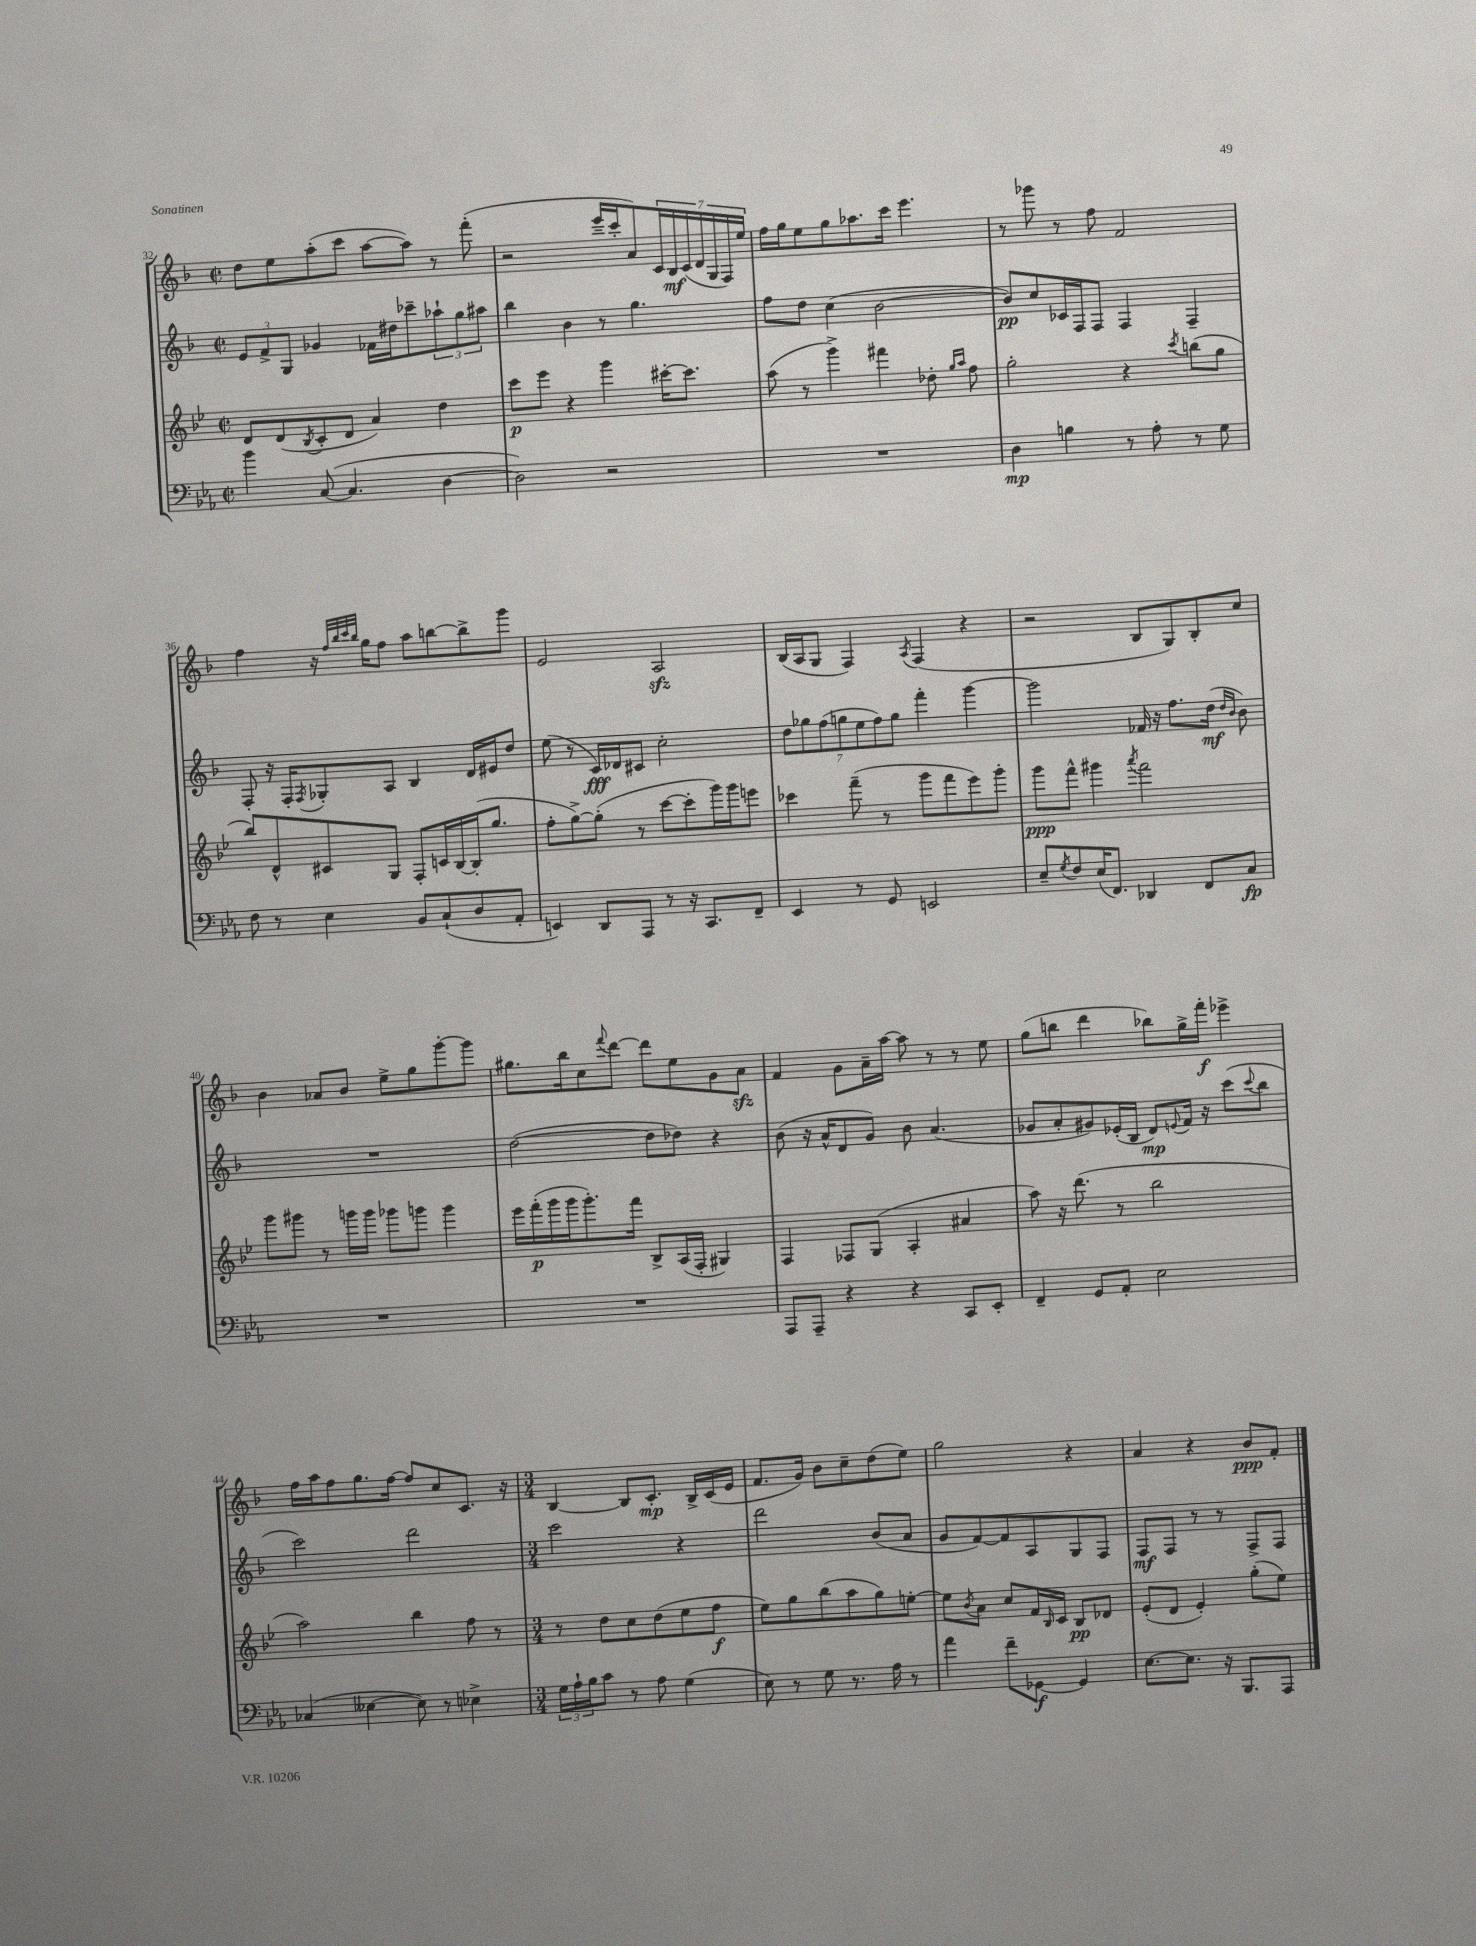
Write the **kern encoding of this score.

**kern	**kern	**kern	**kern
*staff4	*staff3	*staff2	*staff1
*clefF4	*clefG2	*clefG2	*clefG2
*k[b-e-a-]	*k[b-e-]	*k[b-]	*k[b-]
*M2/2	*M2/2	*M2/2	*M2/2
*met(c|)	*met(c|)	*met(c|)	*met(c|)
4b-	8d	12e	8dd
.	.	12f^	.
.	(8d	.	8ee
.	.	12G	.
.	8qB-	.	.
([8C	8c'	4g-	(8aa'
4.C]	8d	.	8ccc
.	4a)	16f-	[8aa
.	.	16dd#	.
.	.	8ccc-~	8aa])
[4D	4dd	12aa-`	8r
.	.	12gg	.
.	.	.	(8fff'
.	.	12aa#	.
=	=	=	=
2D])	8ccc	4bb-	2r
.	8eee-	.	.
.	4r	4b-	.
2r	4ggg	8r	16eee~
.	.	.	16ccc'
.	.	4.gg	8a)
.	[16ccc#'	.	28c
.	.	.	28B-
.	8.ccc#]	.	.
.	.	.	(28c
.	.	.	28d
.	.	.	28G
.	.	.	28F)
.	.	.	28ee
=	=	=	=
1r	(8aa	8ff	16ff
.	.	.	16gg
.	8r	8dd	8ee
.	4ggg^)	(4cc	8gg
.	.	.	8.aa-
.	4fff#	[2b-	.
.	.	.	16ccc
.	.	.	4.eee
.	8dd-'	.	.
.	16qqgg	.	.
.	16qqaa	.	.
.	8ff	.	.
=	=	=	=
4D	2gg'	8b-])	8r
.	.	8cc	8ggg-
4B	.	16c-	8r
.	.	16F	.
.	.	8F	8ff
8r	4r	4F	2f
8A-'	.	.	.
.	8qccc	.	.
8r	(8bb	4F~	.
8G	8gg	.	.
=	=	=	=
8F	8bb-)	8F'	4ff
8r	8d^^	16r	.
.	.	16F'	.
.	.	8qF	.
4E-	8c#	8G-'	16r
.	.	.	32qqff
.	.	.	32qqbb-
.	.	.	32qqccc
.	.	.	32qqbb-
.	.	.	16gg
.	8G	8A	8ff
8BB-	8F'	4B-	8aa
(8C`	16c	.	[8bb
.	[16B-	.	.
8D	(16B-']	16d	8bb^]
.	8.gg	16e#	.
8AA-'	.	8dd	8ggg
=	=	=	=
4EE)	8ff'	(8ee	2e
.	[8gg^)	8r	.
8DD	(8gg']	16c)	.
.	.	16d-	.
8AAA-	8r	8c#	.
8r	[8ccc	2cc'	2A
16r	8ccc']	.	.
8.CC	.	.	.
.	16ggg)	.	.
.	16ggg	.	.
8FF~	8eee	.	.
=	=	=	=
4EE-	4ccc-	14dd	(16B-
.	.	.	16A
.	.	14gg-	.
.	.	.	8G
.	.	(14ff	.
.	.	14gg	.
8r	(8fff~	.	4F)
.	.	14ee	.
.	.	14ff)	.
8GG	8r	.	.
.	.	14gg	.
.	.	.	8qA
2EE	8ggg	4fff'	(4F
.	8fff	.	.
.	8eee-)	[4ggg	4r
.	8ggg'	.	.
=	=	=	=
8E-~	8ggg	2ggg]	2r
8qG	.	.	.
8F	8fff^^	.	.
(16E-	4ggg#	.	.
8.FF)	.	.	.
.	8qaaa	.	.
4DD-	2fff	16f-	8B-
.	.	16r	.
.	.	8.ff	8G)
8FF	.	.	8B-'
.	.	(16dd	.
.	.	16qqdd	.
.	.	16qqb-	.
8C	.	8b-)	8cc
=	=	=	=
1r	8ggg	1r	4b-
.	8ggg#	.	.
.	8r	.	8a-
.	16ggg	.	8b-
.	16ggg	.	.
.	8ggg-	.	8ee^
.	8ggg	.	8gg
.	4ggg	.	[8ggg'
.	.	.	8ggg]
=	=	=	=
1r	16eee-	([2dd	8.gg#
.	(16fff'	.	.
.	16ggg	.	.
.	16ggg	.	16bb-
.	8.ggg')	.	8cc
.	.	.	8qqfff
.	.	.	[8ddd
.	16fff	.	.
.	8B-^	8dd]	8ddd]
.	(16A	8dd-)	8ee
.	16F'	.	.
.	4G#)	4r	8g
.	.	.	8a
=	=	=	=
8AAA-	4F	(8b-	4f
8AAA-~	.	16r	.
.	.	16a^^	.
4r	8F-	8d	8g
.	(8G	8g)	16a~
.	.	.	[16aa
4r	4A'	8b-	8aa]
.	.	(4.a	8r
8CC	4a#	.	8r
8EE-'	.	.	8ee
=	=	=	=
4FF~	8aa)	8g-	(8gg
.	16r	8a'	8bb
.	(8.ddd	.	.
8GG	.	8g#)	4ddd
8AA-'	8r	(16e-'	.
.	.	16B-	.
2E-	2bb-	8d)	8bb-)
.	.	8qqe	.
.	.	16f	16gg^
.	.	16r	16fff'
.	.	(8ccc	4eee-^
.	.	8qqccc	.
.	.	8bb-	.
=	=	=	=
(4C-	2aa)	2ccc)	16ff
.	.	.	16aa
.	.	.	8ff
[4E--	.	.	8.gg
.	.	.	[16ff
8E--])	4bb-	2ddd	8ff]
8r	.	.	8cc
4E-^	8ff	.	8.c
.	8r	.	.
.	.	.	16r
=	=	=	=
*M3/4	*M3/4	*M3/4	*M3/4
24G	8r	2ccc	[4B-
24A-`	.	.	.
24B-	.	.	.
8c	8dd	.	.
8r	8cc	.	8B-]
8A-	(8dd	.	8.c'
(4G	8ee-	4r	.
.	.	.	16B-^
.	8ff	.	(16c
.	.	.	16e
=	=	=	=
8E-)	8ee-)	2ddd	8.f
8r	8gg	.	.
.	.	.	16g)
8G	(8bb-	.	8b-
8.r	8aa	.	8cc~
.	8gg)	(8b-	(8dd
16A-	.	.	.
8r	[8ee'	8a	8ee)
=	=	=	=
4a-	8ee]	8g	2gg
.	8qb-	.	.
.	8a	[8f)	.
8f~	8cc	8f]	.
[8GG-	16f	8A	.
.	16qqB-	.	.
.	16c	.	.
4GG-]	8B-	8G	4r
.	8d-	8F	.
=	=	=	=
[8.E-	(8e-'	8F	4a
.	8d	8F	.
8.E-]	.	.	.
.	4e-')	8r	4r
16r	.	8r	.
8.BBB-	.	.	.
.	(8gg'	8F^	8b-
8AAA-	8ee-)	8F	8f'
==	==	==	==
*-	*-	*-	*-
